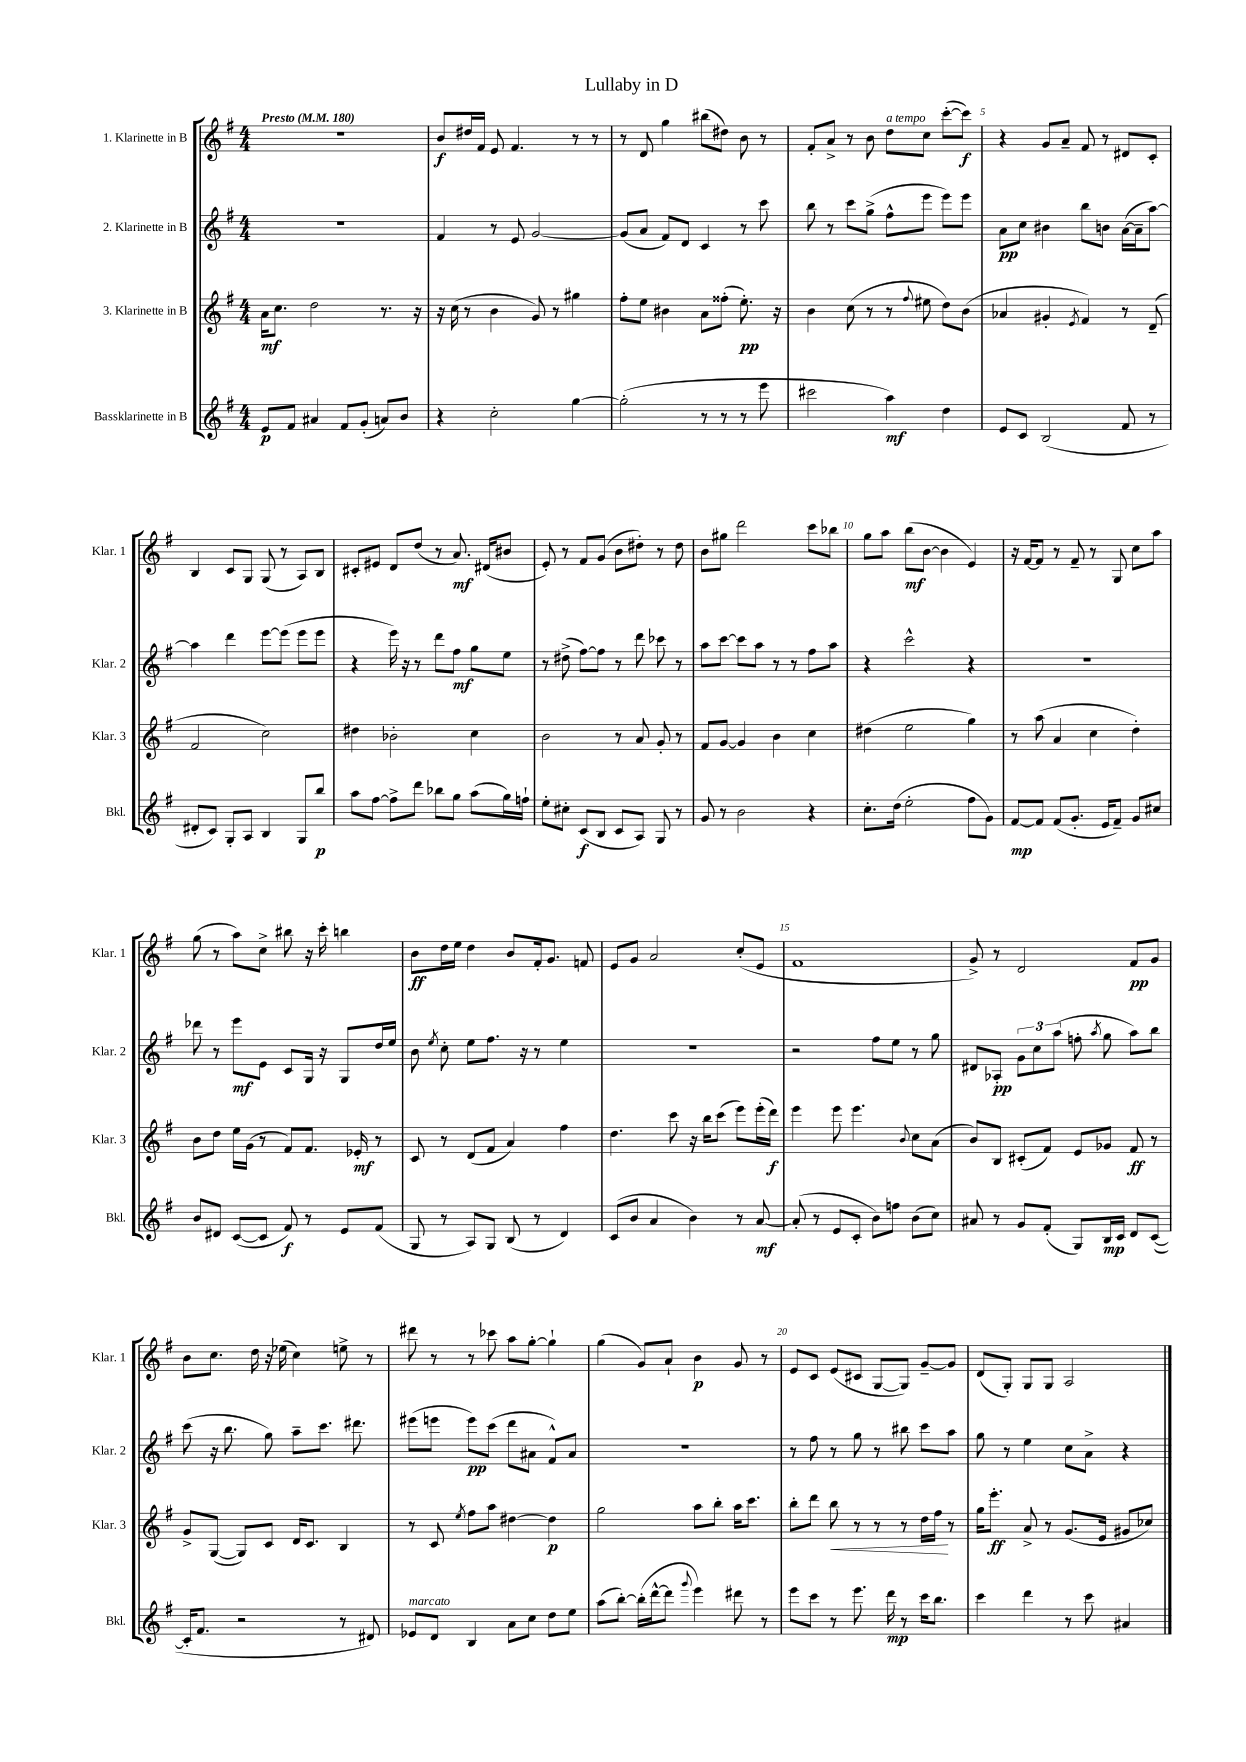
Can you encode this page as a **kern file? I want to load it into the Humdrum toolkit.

**kern	**kern	**kern	**kern
*staff4	*staff3	*staff2	*staff1
*clefG2	*clefG2	*clefG2	*clefG2
*k[f#]	*k[f#]	*k[f#]	*k[f#]
*M4/4	*M4/4	*M4/4	*M4/4
*MM180	*MM180	*MM180	*MM180
8e/L	16a\LK	1r	1r
.	8.cc\J	.	.
8f#/J	.	.	.
4a#/	2dd\	.	.
8f#/L	.	.	.
(8g'/J	.	.	.
8a/L)	8.r	.	.
8b/J	.	.	.
.	16r	.	.
=	=	=	=
4r	16r	4f#/	8b/L
.	(16cc\	.	.
.	8r	.	16dd#/L
.	.	.	16f#/JJ
2cc'\	4b\	8r	8e/
.	.	8e/	4.f#/
.	8g/)	[2g/	.
.	8r	.	.
[4gg\	4gg#\	.	8r
.	.	.	8r
=	=	=	=
(2gg'\]	8ff#'\L	(8g/]L	8r
.	8ee\J	8a/J	8d/
.	4b#\	8f#/L)	4gg\
.	.	8d/J	.
8r	8a\L	4c/	(8bb#\L
8r	(8ff##'\J	.	8dd#\J)
8r	8.ee'\)	8r	8b\
8eee\	.	8ccc\	8r
.	16r	.	.
=	=	=	=
2ccc#\	4b\	8bb\	8f#'/L
.	.	8r	8a^/J
.	(8cc\	8ccc\L	8r
.	8r	(8gg^\J	8b\
4aa\)	8r	8ff#^^\L	8dd\L
.	8qqff#/	.	.
.	8ee#\	8eee\J	8cc\J
4dd\	8dd\L)	8eee\L)	([8ccc'\L
.	(8b\J	8eee\J	8ccc\]J)
=	=	=	=
8e/L	4a-/	8a\L	4r
8c/J	.	8cc\J	.
(2B/	4g#'/	4b#\	8g/L
.	.	.	8a~/J
.	8qe/	.	.
.	4f#/)	8bb\L	8f#/
.	.	8b\J	8r
8f#/	8r	([16a\LL	8d#/L
.	.	16a~\]J	.
8r	(8d~/	[8aa\J)	8c'/J
=	=	=	=
8d#'/L	2f#/	4aa\]	4B/
8c/J)	.	.	.
8G'/L	.	4ddd\	8c/L
8A/J	.	.	8G/J
4B/	2cc\)	[8eee\L	(8G/
.	.	(8eee\]J	8r
8G/L	.	8eee\L	8A/L)
8bb/J	.	8eee\J	8B/J
=	=	=	=
8aa\L	4dd#\	4r	8c#'/L
[8ff#\J	.	.	8e#/J
8ff#^\]L	2b-'\	16eee\)	8d/L
.	.	16r	.
8ddd\J	.	8r	(8dd/J
8bb-\L	.	8ddd\L	8r
8gg\J	.	8ff#\J	8.a/)
(8aa\L	4cc\	8gg\L	.
.	.	.	(16d#/LK
16gg\L)	.	8ee\J	8b#/J
16ff`\JJ	.	.	.
=	=	=	=
8ee'\L	2b\	8r	8e'/)
8cc#'\J	.	(8dd#^\	8r
(8c/L	.	[8ff#\L)	8f#/L
8B/J	.	8ff#\]J	(8g/J
8c/L	8r	8r	8b\L
8A/J)	8a/	8ddd\	8dd#'\J)
8G/	8g'/	8ccc-\	8r
8r	8r	8r	8dd#\
=	=	=	=
8g/	8f#/L	8aa\L	8b\L
8r	[8g/J	[8ccc\J	8gg#\J
2b\	4g/]	8ccc\]L	2ddd\
.	.	8aa\J	.
.	4b\	8r	.
.	.	8r	.
4r	4cc\	8ff#\L	8ccc\L
.	.	8aa\J	8bb-\J
=	=	=	=
8.cc'\L	(4dd#\	4r	8gg\L
.	.	.	8aa\J
(16dd\Jk	.	.	.
2ee'\	2ee\	2ccc^^\	(8bb\L
.	.	.	[8b\J
.	.	.	4b\]
8ff#\L	4gg\)	4r	4e/)
8g\J)	.	.	.
=	=	=	=
[8f#/L	8r	1r	16r
.	.	.	[16f#/LK
8f#/]J	(8aa\	.	8f#/]J
(8f#/L	4a/	.	8r
8.g'/J	.	.	8f#~/
.	4cc\	.	8r
16e/LK	.	.	.
8f#~/J)	.	.	8G/
8g/L	4dd'\)	.	8cc\L
8cc#/J	.	.	8aa\J
=	=	=	=
8b/L	8b\L	8ddd-\	(8gg\
8d#/J	8dd\J	8r	8r
([8c/L	16ee\LL	8eee\L	8aa\L)
.	(16g\JJ	.	.
8c/]J	8r	8e\J	8cc^\J
8f#/)	8f#/L)	8c/L	8bb#\
8r	8.f#/J	16G/Jk	16r
.	.	16r	16ccc'\
8e/L	.	8G/L	4bb\
.	16e-'/	.	.
(8f#/J	8r	16dd/L	.
.	.	16ee/JJ	.
=	=	=	=
8G/	8c/	8b\	8b\L
.	.	8qee/	.
8r	8r	8cc'\	16dd\L
.	.	.	16ee\JJ
8A/L)	(8d/L	8ee\L	4dd\
8G/J	8f#/J	8.ff#\J	.
(8B/	4a/)	.	8b/L
.	.	16r	.
8r	.	8r	16f#'/k
.	.	.	8.g/J
4d/)	4ff#\	4ee\	.
.	.	.	8f/
=	=	=	=
(8c/L	4.dd\	1r	8e/L
8b/J	.	.	8g/J
4a/	.	.	2a/
.	8ccc\	.	.
4b\)	16r	.	.
.	16bb\LK	.	.
.	(8ccc\J	.	.
8r	8eee\L)	.	(8cc'/L
[8a/	(16eee'\L	.	8e/J
.	16ddd\JJ)	.	.
=	=	=	=
(8a'/]	4eee\	2r	1f#
8r	.	.	.
8e/L	8eee\	.	.
8c'/J	4.eee\	.	.
8b\L)	.	8ff#\L	.
8ff\J	.	8ee\J	.
.	8qqb/	.	.
(8b\L	8cc\L	8r	.
8cc\J)	(8a\J	8gg\	.
=	=	=	=
8a#/	8b/L)	8d#/L	8g^/)
8r	8B/J	8A-'/J	8r
8g/L	(8c#'/L	12g\L	2d/
.	.	12cc\	.
(8f#'/J	8f#/J)	.	.
.	.	(12aa\J	.
8G/L)	8e/L	8ff'\	.
.	.	8qaa/	.
16B/L	8g-/J	8gg\	.
16c/JJ	.	.	.
8d/L	8f#/	8aa\L)	8f#/L
([8c/J	8r	8bb\J	8g/J
=	=	=	=
16c'/]LK	8g^/L	(8ccc\	8b\L
8.f#/J	.	.	.
.	([8G/J	16r	8.cc\J
.	.	8.bb\	.
2r	8G/]L)	.	.
.	.	.	16dd\
.	8c/J	8gg\)	16r
.	.	.	(16ee-\
.	16d/LK	8aa~\L	4cc\)
.	8.c/J	.	.
.	.	8.ccc\J	.
8r	4B/	.	8ee^\
.	.	8.ddd#\	.
8d#/)	.	.	8r
=	=	=	=
8e-/L	8r	(8eee#\L	8ddd#\
8d/J	8c/	8eee\J	8r
.	8qee/	.	.
4B/	8ff#\L	8eee\L)	8r
.	8aa\J	(8ccc\J	8ccc-\
8a\L	[4dd#\	8ddd\L	8aa\L
8cc\J	.	8a#\J	[8gg'\J
8dd\L	4dd#\]	8f#^^/L)	4gg`\]
8ee\J	.	8a#/J	.
=	=	=	=
(8aa\L	2gg\	1r	(4gg\
[8bb'\J)	.	.	.
(16bb'\]LL	.	.	8g/L)
[16ddd^^\J	.	.	.
8ddd\]J	.	.	8a`/J
8qqggg/	.	.	.
4eee\)	8aa\L	.	4b\
.	8bb'\J	.	.
8ddd#\	16aa\LK	.	8g/
.	8.ccc\J	.	.
8r	.	.	8r
=	=	=	=
8eee\L	8bb'\L	8r	8e/L
8ccc\J	8ddd\J	8ff#\	8c/J
8r	8bb\	8r	(8e/L
8.eee\	8r	8gg\	8c#/J
.	8r	8r	[8G/L
16ddd\	.	.	.
8r	8r	8bb#\	8G/]J)
16ccc\LK	16dd\LL	8ccc\L	[8g~/L
8.bb\J	16ff#\JJ	.	.
.	8r	8aa\J	8g/]J
=	=	=	=
4ccc\	16gg\LK	8gg\	(8d/L
.	8.eee'\J	.	.
.	.	8r	8G'/J)
4ddd\	8a^/	4ee\	8G/L
.	8r	.	8G/J
8r	(8.g/L	8cc\L	2A/
8ccc\	.	8a^\J	.
.	16e/Jk	.	.
4a#/	8g#/L	4r	.
.	8cc-/J)	.	.
==	==	==	==
*-	*-	*-	*-
